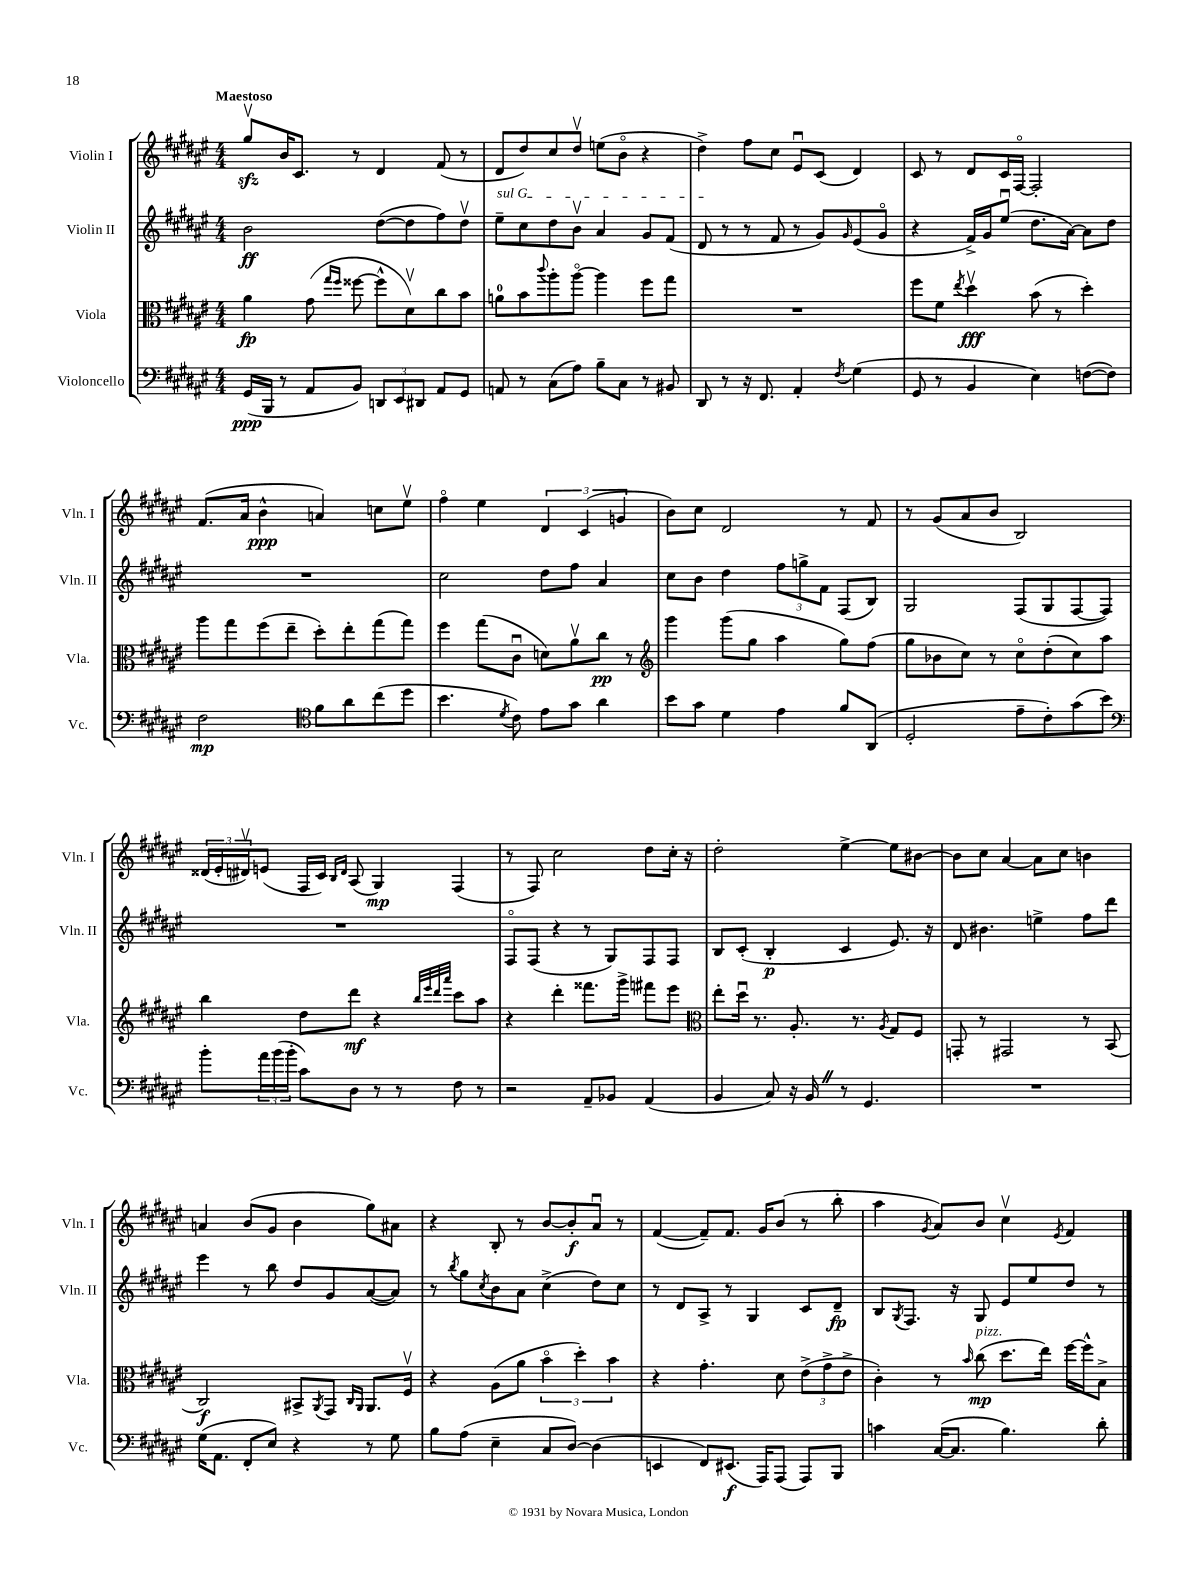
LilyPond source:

<<
\new StaffGroup <<
\new Staff = "s0" \with { instrumentName = "Violin I" shortInstrumentName = "Vln. I" } {
    \clef treble \key fis \major \numericTimeSignature \time 4/4 \tempo "Maestoso"
    gis''8\upbow\sfz b'16 cis'8. r8 dis'4 fis'8( r8 |
    dis'8 dis''8) cis''8 dis''8\upbow e''8( b'8\flageolet r4 |
    dis''4->) fis''8 cis''8 eis'8\downbow cis'8( dis'4) |
    cis'8 r8 dis'8 cis'16 fis16~\flageolet fis2-. |
    fis'8.( ais'16 b'4-^\ppp a'4) c''8 eis''8\upbow |
    fis''4\flageolet eis''4 \tuplet 3/2 { dis'4 cis'4( g'4 } |
    b'8) cis''8 dis'2 r8 fis'8 |
    r8 gis'8( ais'8 b'8 b2) |
    \tuplet 3/2 { disis'16( eis'16-. dis'16\upbow) } e'8( fis16 cis'16) \grace { b16 dis'16 } ais8( gis4\mp) fis4( |
    r8 fis8) cis''2 dis''8 cis''16-. r16 |
    dis''2-. eis''4~-> eis''8 bis'8~ |
    bis'8 cis''8 ais'4~ ais'8 cis''8 b'4 |
    a'4 b'8( gis'8 b'4 gis''8) ais'8 |
    r4 b8-. r8 b'8~ b'8-.\f ais'8\downbow r8 |
    fis'4~( fis'8--) fis'8. gis'16 b'8( r8 b''8-. |
    ais''4 \acciaccatura { gis'8 } ais'8) b'8 cis''4\upbow \acciaccatura { eis'8 } fis'4 \bar "|." |
}
\new Staff = "s1" \with { instrumentName = "Violin II" shortInstrumentName = "Vln. II" } {
    \clef treble \key fis \major \numericTimeSignature \time 4/4
    b'2\ff dis''8~( dis''8 fis''8) dis''8\upbow |
    \once \override TextSpanner.bound-details.left.text = \markup { \italic "sul G" } eis''8--\startTextSpan cis''8 dis''8 b'8\upbow ais'4 gis'8 fis'8( |
    dis'8\stopTextSpan r8 r8 fis'8 r8 gis'8) \grace { gis'16 } eis'8( gis'8\flageolet |
    r4 fis'16->) gis'16 eis''8\downbow( dis''8. ais'16~) ais'8 dis''8 |
    R1 |
    cis''2 dis''8 fis''8 ais'4 |
    cis''8 b'8 dis''4 \tuplet 3/2 { fis''8 g''8-> fis'8 } fis8( b8) |
    gis2 fis8( gis8 fis8~ fis8) |
    R1 |
    fis8\flageolet fis8( r4 r8 gis8) fis8 fis8 |
    b8 cis'8-.( b4-.\p cis'4 eis'8.) r16 |
    dis'8 bis'4. e''4-> fis''8 dis'''8 |
    eis'''4 r8 b''8 dis''8 gis'8 ais'8~( ais'8) |
    r8 \acciaccatura { b''8 } gis''8 \acciaccatura { cis''8 } b'8 ais'8 cis''4->( dis''8) cis''8 |
    r8 dis'8 ais8-> r8 gis4 cis'8 dis'8--\fp |
    b8 \acciaccatura { gis8 } fis8. r16 gis8 eis'8 eis''8 dis''8 r8 \bar "|." |
}
\new Staff = "s2" \with { instrumentName = "Viola" shortInstrumentName = "Vla." } {
    \clef alto \key fis \major \numericTimeSignature \time 4/4
    ais'4\fp gis'8( \grace { gis''16 fis''16 } fisis''8~ fisis''8-^ dis'8\upbow) cis''8 b'8 |
    a'8-0 b'8 \appoggiatura { cis'''8 } ais''8-. ais''8~\flageolet ais''4 fis''8 gis''8 |
    R1 |
    fis''8 fis'8 \acciaccatura { eis''8 } dis''4\upbow\fff b'8( r8 dis''4-.) |
    ais''8 gis''8 fis''8( eis''8-- dis''8-.) eis''8-. gis''8( gis''8) |
    fis''4 gis''8( cis'8\downbow d'8) ais'8\upbow cis''8\pp r8 |
    \clef treble gis'''4 gis'''8( gis''8 ais''4 gis''8) fis''8( |
    gis''8 bes'8 cis''8) r8 cis''8\flageolet dis''8-.( cis''8) ais''8 |
    b''4 dis''8 dis'''8\mf r4 \grace { b''32 eis'''32 dis'''32 ais'''32 } cis'''8 ais''8 |
    r4 dis'''4-. fisis'''8. gis'''16-> fis'''8 eis'''8 |
    \clef alto eis''8-. dis''16\downbow r8. ais8.-. r8. \acciaccatura { ais8 } gis8 fis8 |
    g,8-. r8 gis,2 r8 b,8( |
    cis2\f) bis,8-> \acciaccatura { ais,8 } gis,8 \grace { cis16 ais,16 } ais,8. fis16\upbow |
    r4 ais8( ais'8 \tuplet 3/2 { b'4\flageolet dis''4-.) b'4 } |
    r4 gis'4.-. dis'8 \tuplet 3/2 { eis'8->( gis'8-> eis'8-> } |
    cis'4-.) r8 \grace { b'16 } cis''8\mp^\markup { \italic "pizz." }( dis''8. eis''16) fis''16~ fis''16-^ b8-> \bar "|." |
}
\new Staff = "s3" \with { instrumentName = "Violoncello" shortInstrumentName = "Vc." } {
    \clef bass \key fis \major \numericTimeSignature \time 4/4
    gis,16\ppp( b,,16 r8 ais,8 b,8) \tuplet 3/2 { d,8 eis,8 dis,8 } ais,8 gis,8 |
    a,8 r8 cis8( ais8) b8-- cis8 r8 bis,8 |
    dis,8 r8 r16 fis,8. ais,4-. \acciaccatura { fis8 } gis4( |
    gis,8 r8 b,4 eis4) f8~( f8) |
    fis2\mp \clef tenor fis'8 ais'8 cis''8( dis''8 |
    b'4. \acciaccatura { dis'8 } cis'8) eis'8 gis'8 ais'4 |
    b'8 gis'8 dis'4 eis'4 fis'8 ais,8( |
    dis2-. eis'8-- cis'8-.) gis'8( b'8) |
    \clef bass b'8-. \tuplet 3/2 { ais'16 b'16( b'16-. } cis'8) dis8 r8 r8 fis8 r8 |
    r2 ais,8-- bes,8 ais,4( |
    b,4 cis8) r16 b,16 \once \override BreathingSign.text = \markup { \musicglyph "scripts.caesura.straight" } \breathe r8 gis,4. |
    R1 |
    gis16( ais,8. fis,8-. eis8) r4 r8 gis8 |
    b8 ais8( eis4-- cis8 dis8~) dis4( |
    e,4 fis,8) eis,8.\f( ais,,16) ais,,8( ais,,8) b,,8 |
    c'4 cis16~( cis8. b4.) dis'8-. \bar "|." |
}
>>
>>
\layout { \context { \Score \remove "Bar_number_engraver" } }
